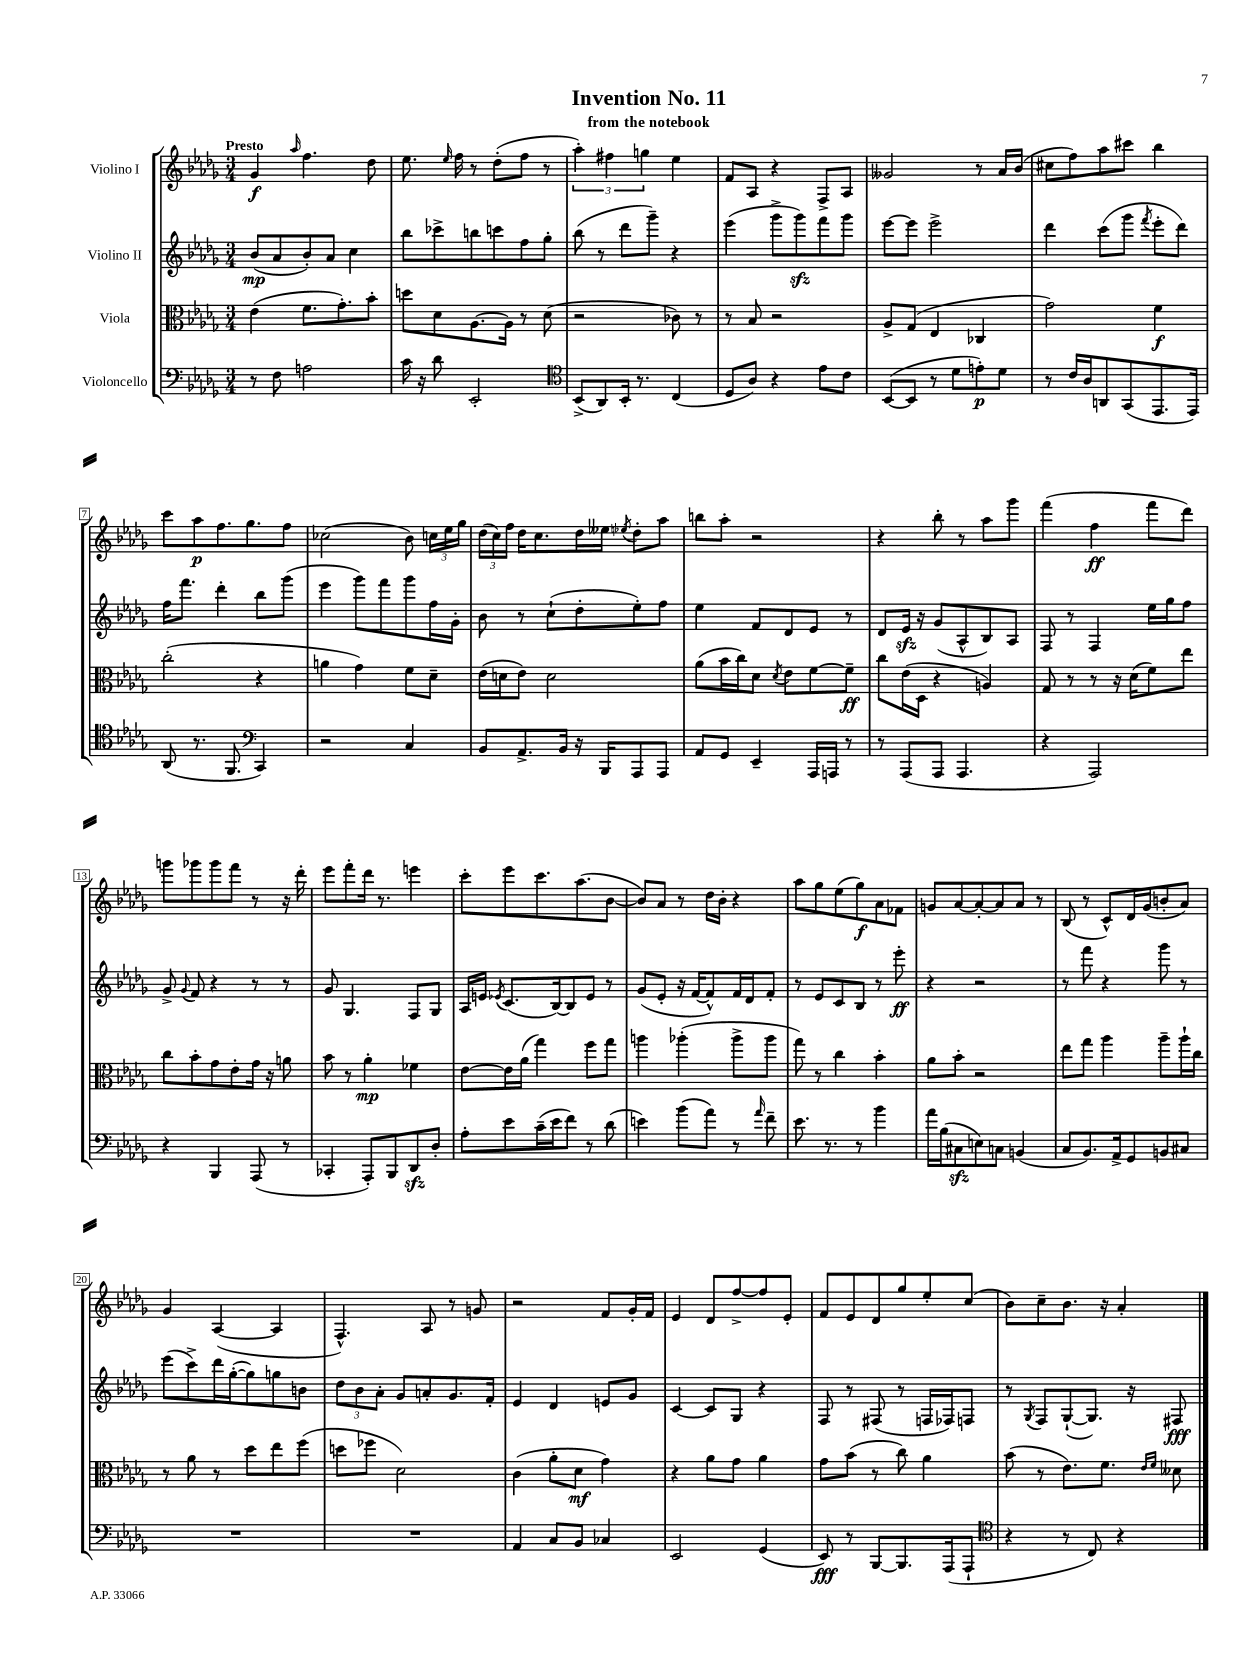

**kern	**kern	**kern	**kern
*staff4	*staff3	*staff2	*staff1
*clefF4	*clefC3	*clefG2	*clefG2
*k[b-e-a-d-g-]	*k[b-e-a-d-g-]	*k[b-e-a-d-g-]	*k[b-e-a-d-g-]
*M3/4	*M3/4	*M3/4	*M3/4
8r	(4e-\	(8b-/L	4g-/
8F\	.	8a-/	.
.	.	.	16qqaa-/
2A\	8.f\L	8b-'/)	4.ff\
.	.	8a-/J	.
.	8.g-'\)	.	.
.	.	4cc\	.
.	8b-'\J	.	8dd-\
=	=	=	=
16c\	8dd\L	8bb-\L	8.ee-\
16r	.	.	.
8d-\	8d-\	8ccc-^\	.
.	.	.	16qqee-/
.	.	.	16ff\
2EE-'/	[8.A-\	8bb\	8r
.	.	8ccc\	(8dd-'\L
.	16A-\]Jk	.	.
.	8r	8ff\	8ff\J
.	(8d-\	8gg-'\J	8r
=	=	=	=
*clefC4	*	*	*
(8BB-^/L	2r	(8bb-\	6aa-'\)
8AA-/)	.	8r	.
.	.	.	6ff#\
16BB-'/Jk	.	8ddd-\L	.
8.r	.	.	.
.	.	.	6gg\
.	.	8ggg-~\J)	.
(4C/	8c-\)	4r	4ee-\
.	8r	.	.
=	=	=	=
8D-/L	8r	(4eee-\	8f/L
8A-/J)	8B-/	.	8A-/J
4r	2r	8ggg-^\L	4r
.	.	8ggg-\)	.
8e-\L	.	8fff\	8F^/L
8c\J	.	8ggg-\J	8A-/J
=	=	=	=
([8BB-/L	8A-^/L	[8eee-\L	2g--/
8BB-/]J	(8G-/J	8eee-\]J	.
8r	4E-/	2eee-^\	.
8d-\L	.	.	.
8e'\)	4C-/	.	8r
8d-\J	.	.	16a-/LL
.	.	.	(16b-/JJ
=	=	=	=
8r	2g-\)	4ddd-\	8cc#\L
16c/LL	.	.	8ff\)
16A-/J	.	.	.
8AA/	.	(8ccc\L	8aa-\
(8GG-/	.	8ggg-\J	8ccc#\J
.	.	8qfff/	.
8.EE-/	4f\	8eee-'\L	4bb-\
.	.	8ddd-\J)	.
16EE-/Jk)	.	.	.
=	=	=	=
(8AA-/	(2cc'\	16ff\LK	8ccc\L
.	.	8.fff\J	.
8.r	.	.	8aa-\
.	.	4ddd-'\	8.ff\
8.FF/	.	.	.
.	.	.	8.gg-\
*clefF4	*	*	*
4CC/)	4r	8bb-\L	.
.	.	(8ggg-\J	8ff\J
=	=	=	=
2r	4a\	4eee-\	(2cc-\
.	4g-\)	8ggg-\L)	.
.	.	8fff\	.
4C/	8f\L	8ggg-\	8b-\)
.	8d-~\J	16ff\L	24cc\LL
.	.	.	24ee-\
.	.	16g-'\JJ	.
.	.	.	24gg-\JJ
=	=	=	=
8BB-/L	(16e-\LL	8b-\	(24dd-\LL
.	.	.	24cc\)
.	16d\J	.	.
.	.	.	24ff\JJ
8.AA-^/	8e-\J)	8r	16dd-\LK
.	.	.	8.cc\
.	2d\	(8cc`\L	.
16BB-/Jk	.	.	.
16r	.	8dd-'\	16dd-\L
16BBB-/LK	.	.	16ee--\JJ
.	.	.	8qee-/
8AAA-/	.	8ee-'\)	8dd-'\L
8AAA-/J	.	8ff\J	8aa-\J
=	=	=	=
8AA-/L	(8a-\L	4ee-\	8bb\L
8GG-/J	16b-\L	.	8aa-'\J
.	16cc\J)	.	.
4EE-~/	8d-\J	8f/L	2r
.	8qd-/	.	.
.	8e-\L	8d-/	.
16AAA-/LL	[8f\	8e-/J	.
16AAA/JJ	.	.	.
8r	8f~\]J	8r	.
=	=	=	=
8r	8cc\L	8d-/L	4r
(8AAA-/L	(16e-\L	16e-/Jk	.
.	16D-\JJ	16r	.
8AAA-/J	4r	(8g-/L	8bb-'\
4.AAA-/	.	8A-^^/	8r
.	4A/)	8B-/)	8aa-\L
.	.	8A-/J	8ggg-\J
=	=	=	=
4r	8G-/	8F/	(4fff\
.	8r	8r	.
2AAA-/)	8r	4F/	4ff\
.	16r	.	.
.	(16d-\LK	.	.
.	8f\)	16ee-\LL	8fff\L
.	.	16gg-\J	.
.	8ee-\J	8ff\J	8ddd-\J)
=	=	=	=
4r	8cc\L	8g-^/	8ggg\L
.	.	8qqg-/	.
.	8b-'\	8f/	8ggg-\
4BBB-/	8g-\	4r	8ggg-\
.	8e-'\	.	8fff\J
(8AAA-/	16g-\Jk	8r	8r
.	16r	.	.
8r	8a\	8r	16r
.	.	.	16ddd-'\
=	=	=	=
4CC-'/	8b-\	8g-/	8eee-\L
.	8r	4.G-/	8fff'\
8AAA-'/L)	4a-'\	.	16ddd-\Jk
.	.	.	8.r
8BBB-/	.	.	.
8DD-/	4f-\	8F/L	4eee\
8D-'/J	.	8G-/J	.
=	=	=	=
8A-'\L	[8e-\L	16A-/LL	8ccc'\L
.	.	16e/JJ	.
.	.	8qe-/	.
8e-\	16e-\]L	(8.c/L	8eee-\
.	(16a-\JJ	.	.
(16c~\L	4gg-\)	.	8.ccc\
16e-\J	.	[16B-/k)	.
8f\J)	.	8B-/]	.
.	.	.	(8.aa-\
8r	8ff\L	8e-/J	.
(8d-\	8gg-\J	8r	[8b-\J
=	=	=	=
4e\)	4aa\	(8g-/L	8b-/]L)
.	.	8e-'/J	8a-/J
(8b-\L	(4aa-'\	16r	8r
.	.	[16f/LK	.
8a-\J)	.	8f^^/])	16dd-\LL
.	.	.	16b-'\JJ
8r	8aa-^\L	16f/L	4r
.	.	16d-/J	.
16qqa-/	.	.	.
8f~\	8aa-\J	8f'/J	.
=	=	=	=
8.e-\	8gg-\)	8r	8aa-\L
.	8r	8e-/L	8gg-\
8.r	.	.	.
.	4cc\	8c/	(8ee-\
8r	.	8B-/J	8gg-\)
4b-\	4b-'\	8r	8a-\
.	.	8eee-'\	8f-\J
=	=	=	=
16a-\LL	8a-\L	4r	8g/L
(16B-\J	.	.	.
8C#\	8b-'\J	.	[8a-/
8E\)	2r	2r	8a-'/_
8C\J	.	.	8a-/]
(4BB/	.	.	8a-/J
.	.	.	8r
=	=	=	=
8C/L	8ee-\L	8r	(8B-/
8.BB-/)	8gg-\J	8fff\	8r
.	4aa-\	4r	8c^^/L)
16AA-^/k	.	.	.
8GG-/	.	.	16d-/L
.	.	.	(16g-/J
8BB/	8aa-~\L	8ggg-\	8b'/
8C#/J	16aa-`\L	8r	8a-/J)
.	16cc\JJ	.	.
=	=	=	=
2.r	8r	(8eee-\L	4g-/
.	8a-\	8ccc^\)	.
.	8r	16ddd-\L	([4A-/
.	.	([16gg-'\J	.
.	8dd-\L	8gg-\])	.
.	8ee-\	8gg\	4A-/]
.	(8ff\J	8b\J	.
=	=	=	=
2.r	8dd\L	12dd-\L	4.F^^/)
.	.	12b-\	.
.	8ff-\J	.	.
.	.	12a-'\J	.
.	2d-\)	8g-/L	.
.	.	8a'/	8A-/
.	.	8.g-/	8r
.	.	.	8g/
.	.	16f'/Jk	.
=	=	=	=
4AA-/	(4c\	4e-/	2r
8C/L	8a-'\L	4d-/	.
8BB-/J	8d-\J	.	.
4C-/	4g-\)	8e/L	8f/L
.	.	8g-/J	16g-'/L
.	.	.	16f/JJ
=	=	=	=
2EE-/	4r	[4c/	4e-/
.	8a-\L	8c/]L	8d-/L
.	8g-\J	8G-/J	[8ff^/
(4GG-/	4a-\	4r	8ff/]
.	.	.	8e-'/J
=	=	=	=
8EE-/)	8g-\L	8F/	8f/L
8r	(8b-\J	8r	8e-/
[8BBB-/L	8r	(8F#/	8d-/
8.BBB-/]	8cc\)	8r	8gg-/
.	4a-\	16F/LL	8ee-'/
(16AAA-/k	.	16F-/J)	.
8AAA-`/J	.	8F/J	(8cc/J
=	=	=	=
*clefC4	*	*	*
4r	(8b-\	8r	8b-\L)
.	.	8qG-/	.
.	8r	8F/L	8cc~\
8r	8.e-\L)	([8G-`/	8.b-\J
8C/)	.	8.G-/]J)	.
.	8.f\J	.	16r
4r	.	.	4a-'/
.	.	16r	.
.	16qqe-/LL	.	.
.	16qqf/JJ	.	.
.	8d--\	8F#/	.
==	==	==	==
*-	*-	*-	*-
